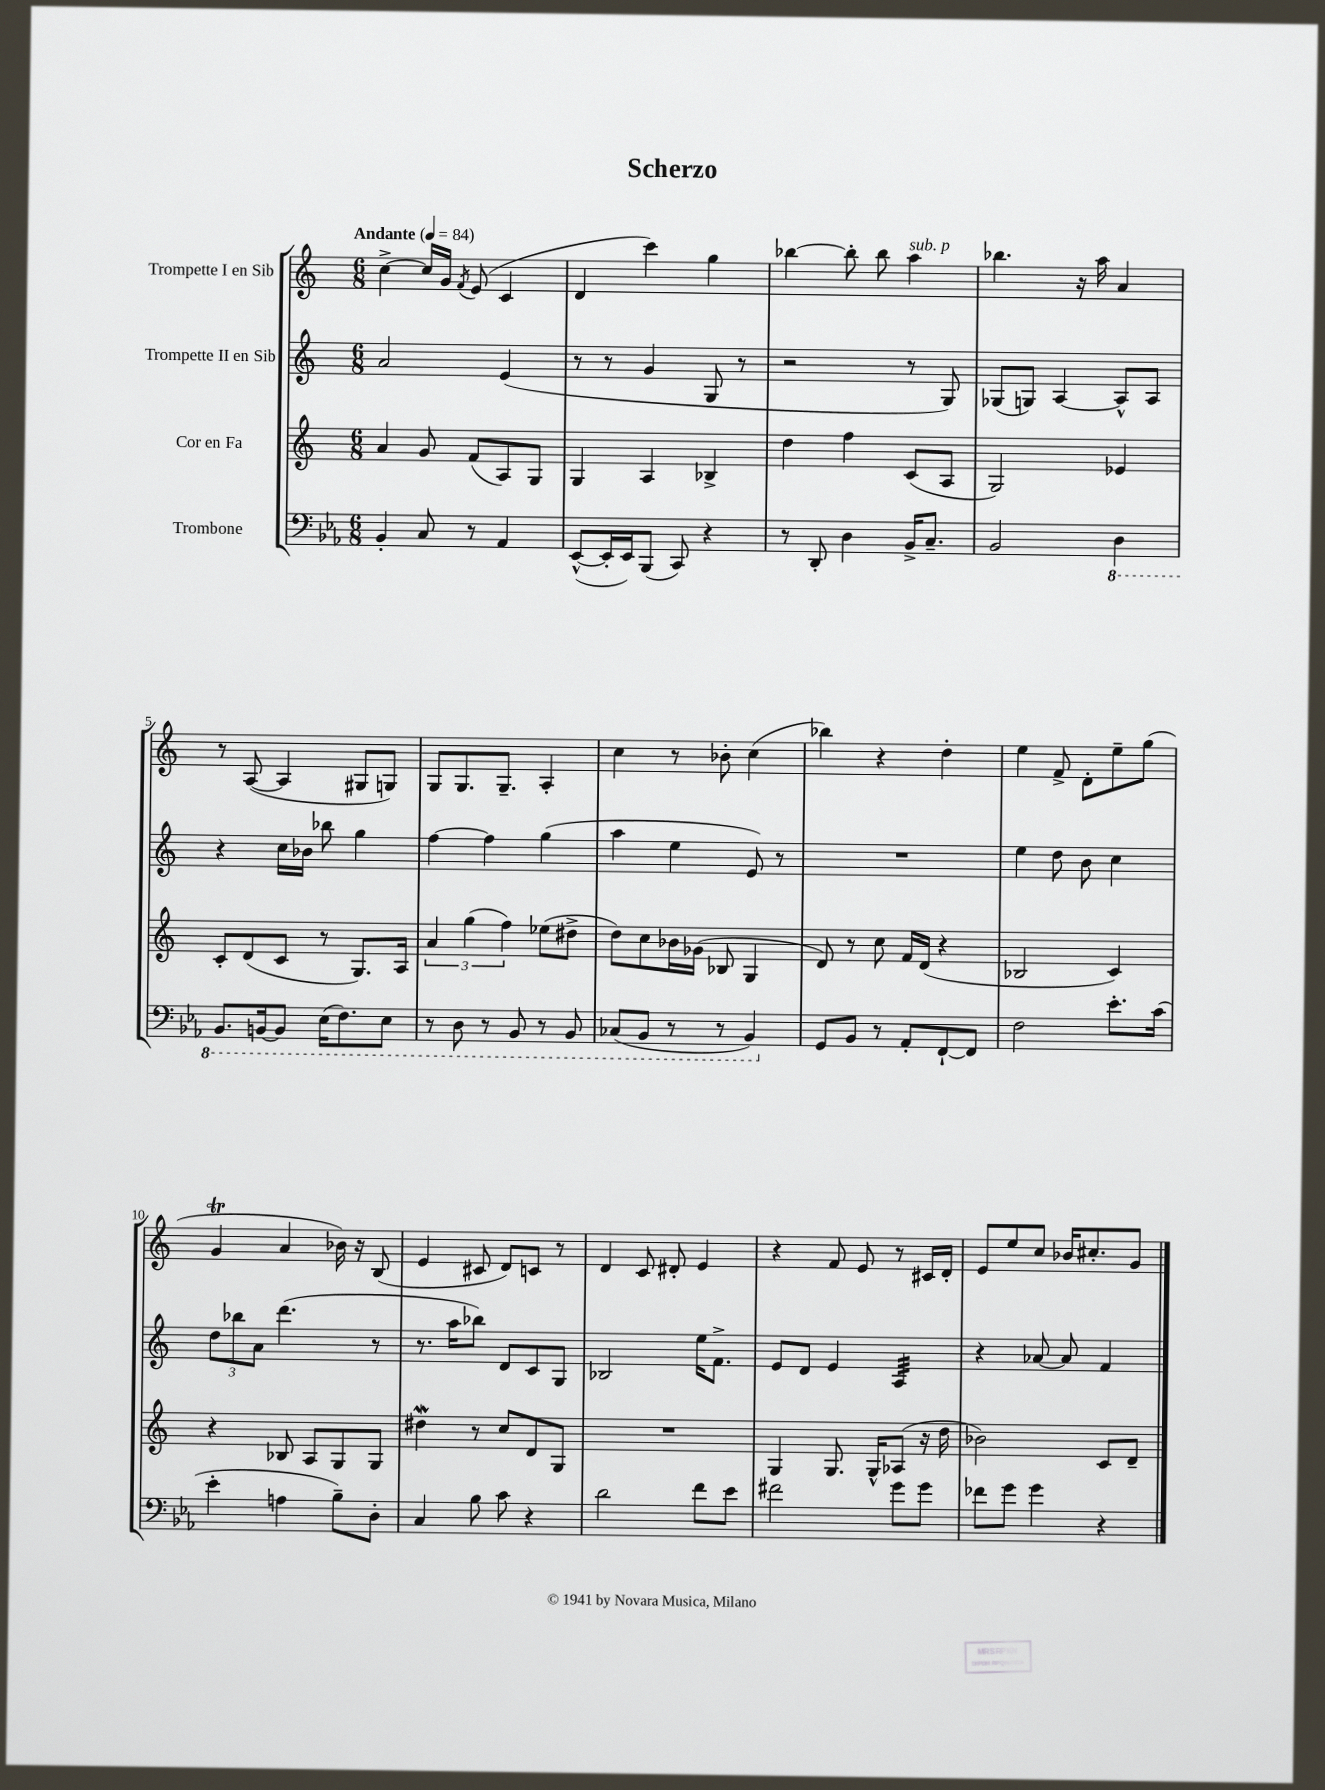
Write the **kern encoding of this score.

**kern	**kern	**kern	**kern
*part4	*part3	*part2	*part1
*staff4	*staff3	*staff2	*staff1
*I"Trombone	*I"Cor en Fa	*I"Trompette II en Sib	*I"Trompette I en Sib
*clefF4	*clefG2	*clefG2	*clefG2
*k[b-e-a-]	*k[]	*k[]	*k[]
*M6/8	*M6/8	*M6/8	*M6/8
*MM84	*MM84	*MM84	*MM84
=1	=1	=1	=1
!	!	!	!LO:TX:a:B:t=Andante
4BB-'/	4a/	2a/	[4cc^\
8C/	8g/	.	16cc/LL]
.	.	.	16g/JJ
.	.	.	8qf/
8r	(8f/L	.	(8e/
4AA-/	8A/)	(4e/	4c/
.	8G/J	.	.
=2	=2	=2	=2
([8EE-^^/L	4G/	8r	4d/
16EE-'/L]	.	8r	.
16EE-/J)	.	.	.
(8BBB-/J	4A/	4g/	4ccc\)
8CC/)	.	.	.
4r	4B-X^/	8G/	4gg\
.	.	8r	.
=3	=3	=3	=3
8r	4dd\	2r	[4bb-X\
8DD'/	.	.	.
4D\	4ff\	.	8bb-'\]
.	.	.	8bb-\
!	!	!	!LO:TX:a:i:t=sub. p
16BB-^/KL	(8c/L	8r	4aa\
8.C~/J	.	.	.
.	8A/J	8G/)	.
=4	=4	=4	=4
2BB-/	2G/)	(8G-X/L	4.bb-X\
.	.	8Gn/J)	.
.	.	[4A/	.
.	.	.	16r
.	.	.	16aa\
*8ba	*	*	*
4DD\	4e-X/	8A^^/L]	4a/
.	.	8A/J	.
!!LO:LB:g=z
=5	=5	=5	=5
8.BBB-/L	8c'/L	4r	8r
.	(8d/	.	([8A/
[16BBBn/k	.	.	.
8BBB/J]	8c/J	16cc\LL	4A/]
.	.	16b-X\JJ	.
(16EE-\KL	8r	8bb-X\	.
8.FF\)	.	.	.
.	8.G/L)	4gg\	8G#X/L
8EE-\J	.	.	8Gn/J)
.	16A/Jk	.	.
=6	=6	=6	=6
8r	6a/	[4ff\	8G/L
8DD\	.	.	8.G/
.	(6gg\	.	.
8r	.	4ff\]	.
.	.	.	8.G~/J
.	6ff\)	.	.
8BBB-/	.	.	.
8r	(8ee-X\L	(4gg\	4A'/
8BBB-/	8dd#X^\J	.	.
=7	=7	=7	=7
(8CC-X/L	8dd\L)	4aa\	4cc\
8BBB-/J	8cc\	.	.
8r	16b-X\L	4ee\	8r
.	(16g-X\JJ	.	.
8r	8B-X/	.	8b-X'\
4BBB-/)	4G/	8e/)	(4cc\
.	.	8r	.
=8	=8	=8	=8
*X8ba	*	*	*
8GG/L	8d/)	2.r	4bb-X\)
8BB-/J	8r	.	.
8r	8cc\	.	4r
8AA-'/L	16f/LL	.	.
.	(16d/JJ	.	.
[8FF`/	4r	.	4dd'\
8FF/J]	.	.	.
=9	=9	=9	=9
2F\	2B-X/	4ee\	4ee\
.	.	8dd\	8f^/
.	.	8b\	8d'\L
8.e-'\L	4c/)	4cc\	8ee~\
.	.	.	(8gg\J
(16c\Jk	.	.	.
!!LO:LB:g=z
=10	=10	=10	=10
4e-'\	4r	12dd\L	4gT/
.	.	12bb-X\	.
.	.	12a\J	.
4An\	8B-X/	(4.ddd\	4a/
.	8A/L	.	.
8B-~\L)	8G/	.	16b-X\)
.	.	.	16r
8D'\J	8G/J	8r	(8B/
=11	=11	=11	=11
4C/	4dd#XW\	8.r	4e/
.	.	16aa\KL	.
8B-\	8r	8bb-X\J)	8c#X/
8c\	8cc/L	8d/L	8d/L)
4r	8d/	8c/	8cn/J
.	8G/J	8G/J	8r
=12	=12	=12	=12
2d\	2.r	2B-X/	4d/
.	.	.	8c/
.	.	.	8d#X'/
8f\L	.	16ee\KL	4e/
.	.	8.f^\J	.
8e-\J	.	.	.
=13	=13	=13	=13
2f#X\	4G/	8e/L	4r
.	.	8d/J	.
.	8.G/	4e/	8f/
.	.	.	8e/
.	16G^^/KL	.	.
*	*	*tremolo	*
8g\L	(8A-X/J	32A/LLL	8r
.	.	32A/	.
.	.	32A/	.
.	.	32A/	.
8g\J	16r	32A/	16c#X/LL
.	.	32A/	.
.	16dd\	32A/	16d'/JJ
.	.	32A/JJJ	.
*	*	*Xtremolo	*
=14	=14	=14	=14
8f-X\L	2b-X\)	4r	8e/L
8g\J	.	.	8ee/
4g\	.	[8a-X/	8cc/J
.	.	8a-/]	16b-X/KL
.	.	.	8.cc#X'/
4r	8c/L	4f/	.
.	8d~/J	.	8g/J
==	==	==	==
*-	*-	*-	*-
